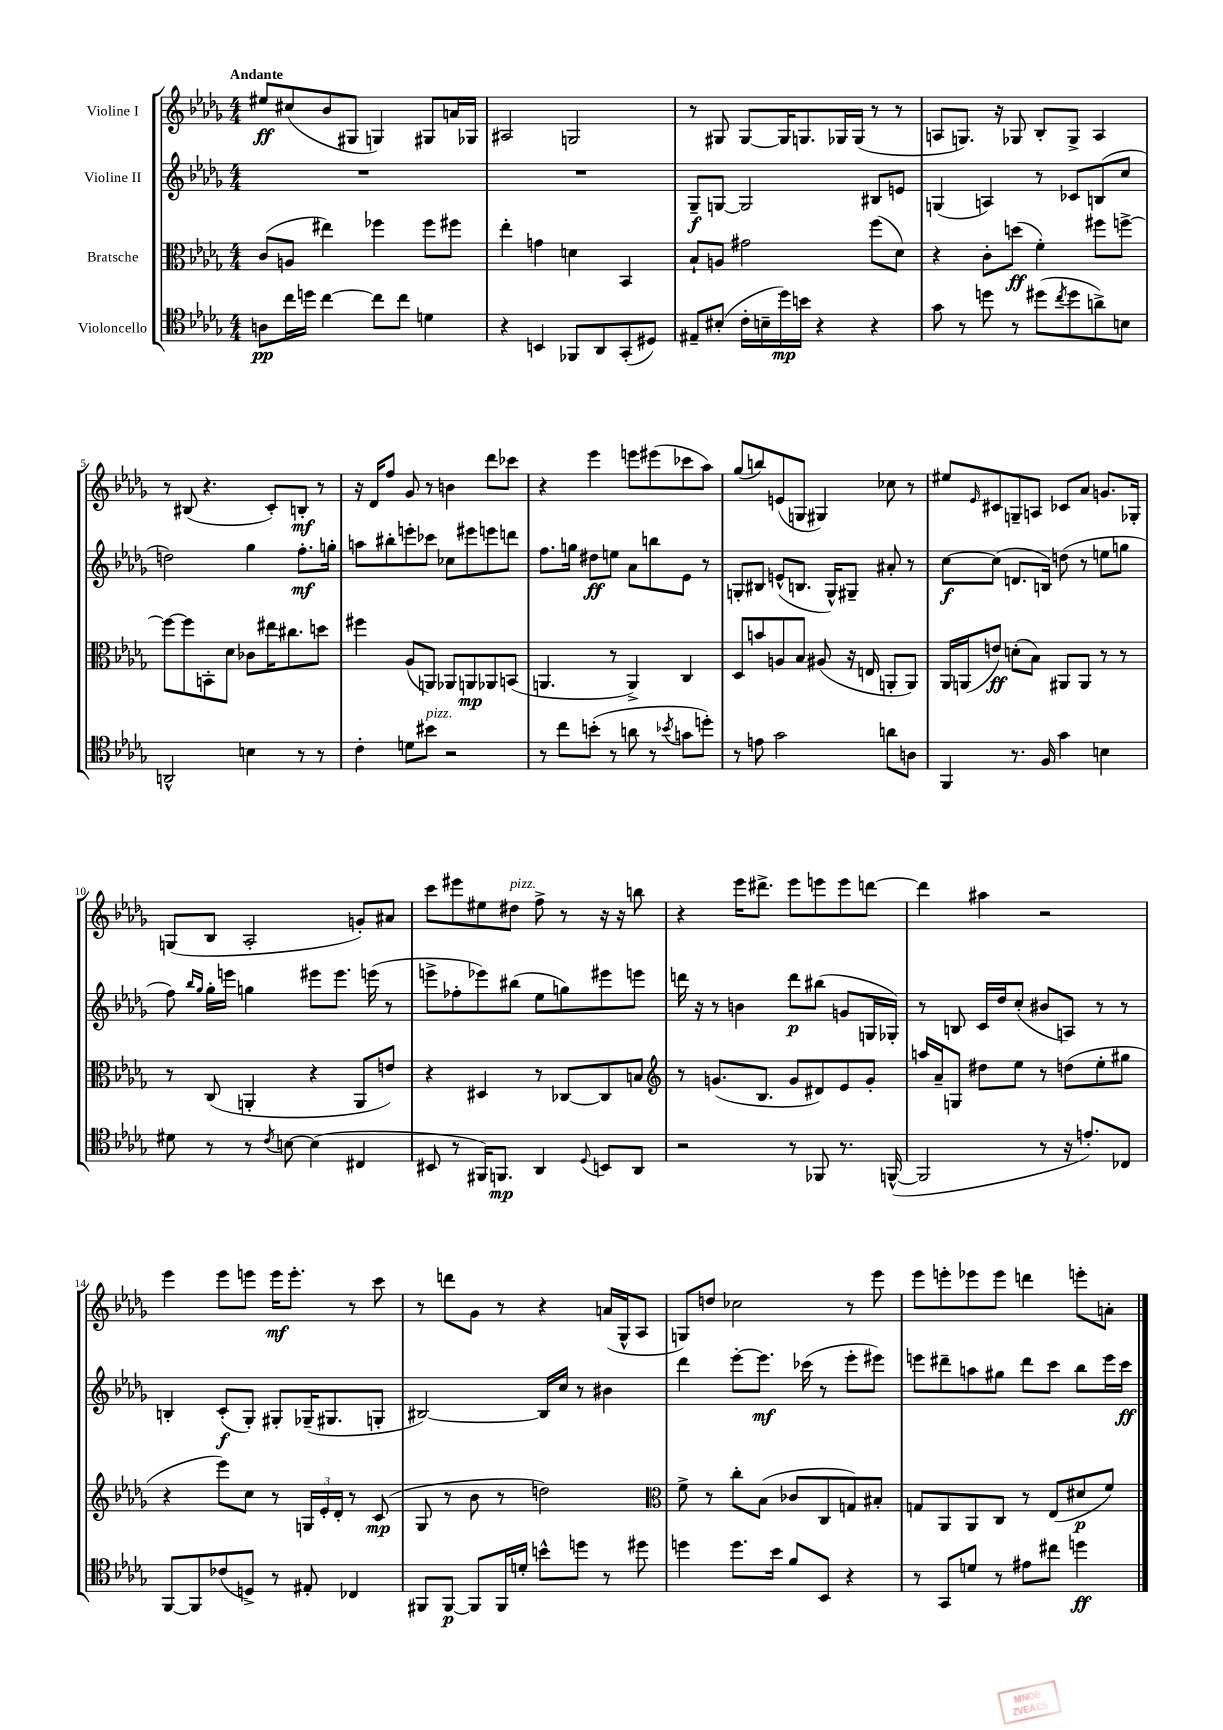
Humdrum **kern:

**kern	**kern	**kern	**kern
*staff4	*staff3	*staff2	*staff1
*clefC4	*clefC3	*clefG2	*clefG2
*k[b-e-a-d-g-]	*k[b-e-a-d-g-]	*k[b-e-a-d-g-]	*k[b-e-a-d-g-]
*M4/4	*M4/4	*M4/4	*M4/4
8A	(8c	1r	8ee#
16cc	8A	.	(8cc#
16dd	.	.	.
[4cc	4ee#)	.	8b-
.	.	.	8G#
8cc]	4ff-	.	4G)
8cc	.	.	.
4d	8ff-	.	8G#
.	8ff#	.	16a
.	.	.	16G-
=	=	=	=
4r	4ee-'	1r	2A#
4BB	4g	.	.
8FF-	4d	.	2G
8AA-	.	.	.
(8GG-'	4BB-	.	.
8D#)	.	.	.
=	=	=	=
8E#~	8B-`	8G-~	8r
(8B#'	8A	[8G	8G#
16c'	2g#	2G]	[8G#
16B~	.	.	.
16dd-)	.	.	16G#]
16b	.	.	8.G
4r	.	.	.
.	.	.	16G-
.	.	.	(16G-
4r	(8ff	8B#	8r
.	8d-)	8e	8r
=	=	=	=
8g-	4r	(4G	8A
8r	.	.	8.G)
8dd	8c'	4A)	.
.	.	.	16r
8r	(8dd	.	8G-
(8dd#	4f')	8r	8B-'
8qcc	.	.	.
8dd#	.	8c-	8G-^
8a^)	8ff#	(8B	4A
8B	[8ff^	8cc	.
=	=	=	=
2AA^^	8ff_	2dd)	8r
.	8ff]	.	(8B#
.	8BB'	.	4.r
.	8d-	.	.
4B	8c-	4gg-	.
.	16ee#	.	8c')
.	8.cc#	.	.
8r	.	8.ff'	8B'
8r	8dd	.	8r
.	.	16gg'	.
=	=	=	=
4c'	4ff#	8aa	16r
.	.	.	16d-
.	.	8bb#'	8ff
8d	(8A-	8eee'	8g-
8b#	8AA)	8ccc-	8r
2r	8AA-	8cc-	4b
.	8AA	8eee#	.
.	8AA-	8eee	8ddd-
.	(8BB	8ddd	8ccc-
=	=	=	=
8r	4.AA	8.ff	4r
8cc	.	.	.
.	.	16gg	.
(8b'	.	8dd#	4eee-
8r	8r	8ee	.
8a	4AA^)	8a-	8eee
8r	.	8bb	(8eee#
8qb-	.	.	.
8g	4C	8e-	8ccc-
8dd')	.	8r	8aa-)
=	=	=	=
8r	8D-	8G'	(8gg-
8e	8b	8B#	8bb)
2g-	8A	(8e^^	(8e
.	8B-	8.B	8G
.	(8A#	.	4G#)
.	.	16G^^)	.
.	16r	8G#~	.
.	16E	.	.
8a	8AA'	8a#'	8cc-
8A	8AA)	8r	8r
=	=	=	=
4FF	16AA-	[8cc	8ee#
.	(16AA	.	.
.	.	.	16qqe-
.	8e)	(8cc]	8c#
8.r	(8d'	8.d	8G~
.	8B-)	.	8A
16F	.	16B)	.
4g-	8AA#	(8dd	8c-
.	8AA#	8r	8a-
4B	8r	8ee	8.g
.	8r	8gg	.
.	.	.	16G-'
=	=	=	=
8d#	8r	8ff)	(8G
.	.	16qqbb-	.
.	.	16qqgg-	.
8r	(8C	16gg-'	8B-
.	.	16eee	.
8r	4AA'	4gg	2A-'
8qc	.	.	.
[8B	.	.	.
(4B]	4r	8eee#	.
.	.	8.eee#	.
4C#	8AA	.	8g')
.	.	(16eee	.
.	8e)	8r	8a#
=	=	=	=
8BB#	4r	8eee^	8ccc
8r	.	8ff-'	8eee#
16FF#)	4D#	8eee-)	8ee#
8.FF	.	.	.
.	.	(8bb#	8dd#
4AA-	8r	8ee-	8ff^
.	[8C-	8gg)	8r
8qqD-	.	.	.
8BB	8C-]	8eee#	16r
.	.	.	16r
8AA-	8B	8eee	8bb
=	=	=	=
*	*clefG2	*	*
2r	8r	16ddd	4r
.	.	16r	.
.	(8.g	8r	.
.	.	4b	16eee-
.	8.B-	.	8.ddd#^
8r	8g	8ddd	8eee-
8FF-	8d#)	(8bb#	8eee
8.r	8e-	8g	8eee
.	8g'	16G	[8ddd
([16FF^^	.	16G-')	.
=	=	=	=
2FF]	16aa	8r	4ddd]
.	16a-~	.	.
.	8G	8B	.
.	8dd#	16c	4aa#
.	.	16dd-	.
.	8ee-	(8cc'	.
8r	8r	8b#	2r
16r	(8dd	8A)	.
8.e')	.	.	.
.	8ee-'	8r	.
8C-	8gg#	8r	.
=	=	=	=
[8FF	4r	4B'	4eee-
8FF]	.	.	.
(8c-	8eee-)	(8c'	8eee-
8D^)	8cc	8G-')	8eee
8r	8r	8G#'	16eee
.	.	.	8.eee'
8E#'	24G	(16G-~	.
.	24e-'	.	.
.	.	8.G#	.
.	24d-'	.	.
4C-	8r	.	8r
.	(8c	8G'	8ccc
=	=	=	=
8FF#	8G-	[2B#)	8r
[8FF#	8r	.	8ddd
8FF#]	8b-	.	8g-
16FF#	8r	.	8r
16d'	.	.	.
8b^^	2dd)	16B#]	4r
.	.	16cc	.
8dd	.	8r	.
8r	.	4b#	(16a
.	.	.	16G-^^
8dd#	.	.	8A-
=	=	=	=
*	*clefC3	*	*
4dd	8f^	4ddd-	8G)
.	8r	.	8dd
8.dd	8cc'	[8eee-'	2cc-
.	(8B-	8.eee-]	.
16b-	.	.	.
8f	8c-	.	.
.	.	(16ccc-	.
8BB-	8C	8r	.
4r	8G)	8eee-'	8r
.	8B#'	8eee#)	8eee-
=	=	=	=
8r	8G	8eee	8eee-
8GG-	8AA-	8ddd#~	8eee'
8d	8AA-	8aa	8eee-
8r	8C	8gg#	8eee-
8e#	8r	8ddd#	4ddd
8cc#	(8E-	8ccc	.
4dd	8d#	8bb-	8eee'
.	8f)	16eee	8a'
.	.	16ccc	.
==	==	==	==
*-	*-	*-	*-
